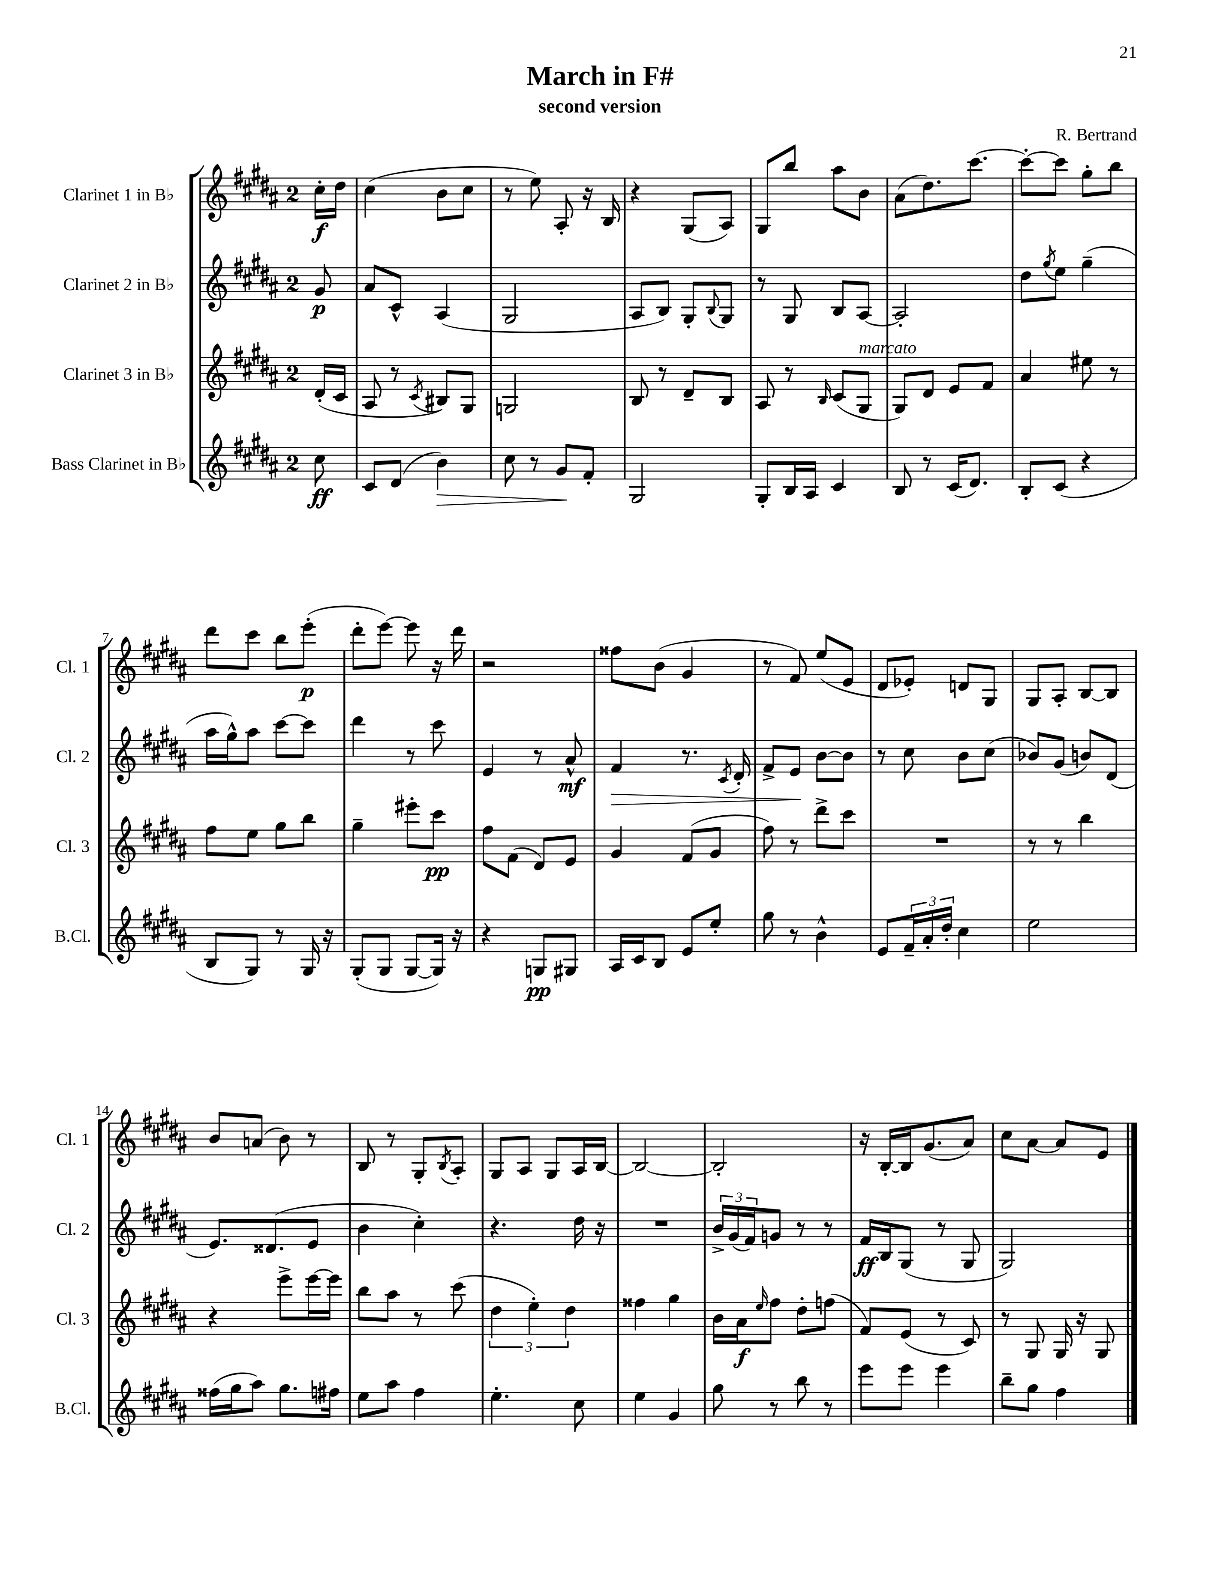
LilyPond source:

\header { title = "March in F#" composer = "R. Bertrand" subtitle = "second version" }
<<
\new StaffGroup <<
\new Staff = "s0" \with { instrumentName = "Clarinet 1 in Bb" shortInstrumentName = "Cl. 1" } {
    \clef treble \key b \major \once \override Staff.TimeSignature.style = #'single-digit \time 2/4 \partial 8
    cis''16-.\f dis''16 |
    cis''4( b'8 cis''8 |
    r8 e''8) ais8-. r16 b16 |
    r4 gis8( ais8) |
    gis8 b''8 ais''8 b'8 |
    ais'8( dis''8.) cis'''8.~ |
    cis'''8~-. cis'''8 gis''8-. b''8 |
    dis'''8 cis'''8 b''8 e'''8-.\p( |
    dis'''8-. e'''8~) e'''8 r16 dis'''16 |
    r2 |
    fisis''8 b'8( gis'4 |
    r8 fis'8) e''8( e'8 |
    dis'8 ees'8-.) d'8 gis8 |
    gis8 ais8-. b8~ b8 |
    b'8 a'8( b'8) r8 |
    b8 r8 gis8-. \acciaccatura { b8 } ais8-. |
    gis8 ais8 gis8 ais16 b16~ |
    b2~ |
    b2-. |
    r16 b16~-. b16 gis'8.( ais'8) |
    cis''8 ais'8~ ais'8 e'8 \bar "|." |
}
\new Staff = "s1" \with { instrumentName = "Clarinet 2 in Bb" shortInstrumentName = "Cl. 2" } {
    \clef treble \key b \major \once \override Staff.TimeSignature.style = #'single-digit \time 2/4 \partial 8
    gis'8\p |
    ais'8 cis'8-^ ais4( |
    gis2 |
    ais8 b8) gis8-. \appoggiatura { b8 } gis8 |
    r8 gis8 b8 ais8~ |
    ais2-. |
    dis''8 \acciaccatura { gis''8 } e''8 gis''4--( |
    ais''16 gis''16-^) ais''8 cis'''8~ cis'''8 |
    dis'''4 r8 cis'''8 |
    e'4 r8 ais'8-^\mf |
    fis'4\> r8. \acciaccatura { cis'8 } dis'16-. |
    fis'8-> e'8\! b'8~ b'8 |
    r8 cis''8 b'8 cis''8( |
    bes'8) gis'8( b'8) dis'8( |
    e'8.) disis'8.( e'8 |
    b'4 cis''4-.) |
    r4. dis''16 r16 |
    R2 |
    \tuplet 3/2 { b'16-> gis'16( fis'16) } g'8 r8 r8 |
    fis'16\ff b16 gis8( r8 gis8 |
    gis2) \bar "|." |
}
\new Staff = "s2" \with { instrumentName = "Clarinet 3 in Bb" shortInstrumentName = "Cl. 3" } {
    \clef treble \key b \major \once \override Staff.TimeSignature.style = #'single-digit \time 2/4 \partial 8
    dis'16-.( cis'16 |
    ais8 r8 \acciaccatura { cis'8 } bis8) gis8 |
    g2 |
    b8 r8 dis'8-- b8 |
    ais8 r8 \grace { b16 } cis'8( gis8^\markup { \italic "marcato" } |
    gis8) dis'8 e'8 fis'8 |
    ais'4 eis''8 r8 |
    fis''8 e''8 gis''8 b''8 |
    gis''4-- eis'''8-. cis'''8\pp |
    fis''8 fis'8( dis'8) e'8 |
    gis'4 fis'8( gis'8 |
    fis''8) r8 dis'''8-> cis'''8 |
    R2 |
    r8 r8 b''4 |
    r4 e'''8-> e'''16~ e'''16 |
    b''8 ais''8 r8 cis'''8( |
    \tuplet 3/2 { dis''4 e''4-.) dis''4 } |
    fisis''4 gis''4 |
    b'16 ais'16\f \grace { e''16 } fis''8 dis''8-. f''8( |
    fis'8) e'8( r8 cis'8) |
    r8 gis8 gis16 r16 gis8 \bar "|." |
}
\new Staff = "s3" \with { instrumentName = "Bass Clarinet in Bb" shortInstrumentName = "B.Cl." } {
    \clef treble \key b \major \once \override Staff.TimeSignature.style = #'single-digit \time 2/4 \partial 8
    cis''8\ff |
    cis'8 dis'8( b'4\>) |
    cis''8 r8 gis'8\! fis'8-. |
    gis2 |
    gis8-. b16 ais16 cis'4 |
    b8 r8 cis'16( dis'8.) |
    b8-. cis'8( r4 |
    b8 gis8) r8 gis16 r16 |
    gis8-.( gis8 gis8~ gis16) r16 |
    r4 g8\pp gis8 |
    ais16 cis'16 b8 e'8 e''8-. |
    gis''8 r8 b'4-^ |
    e'8 \tuplet 3/2 { fis'16-- ais'16-. dis''16-. } cis''4 |
    e''2 |
    fisis''16( gis''16 ais''8) gis''8. fis''16 |
    e''8 ais''8 fis''4 |
    e''4.-. cis''8 |
    e''4 gis'4 |
    gis''8 r8 b''8 r8 |
    e'''8 e'''8 e'''4 |
    b''8-- gis''8 fis''4 \bar "|." |
}
>>
>>
